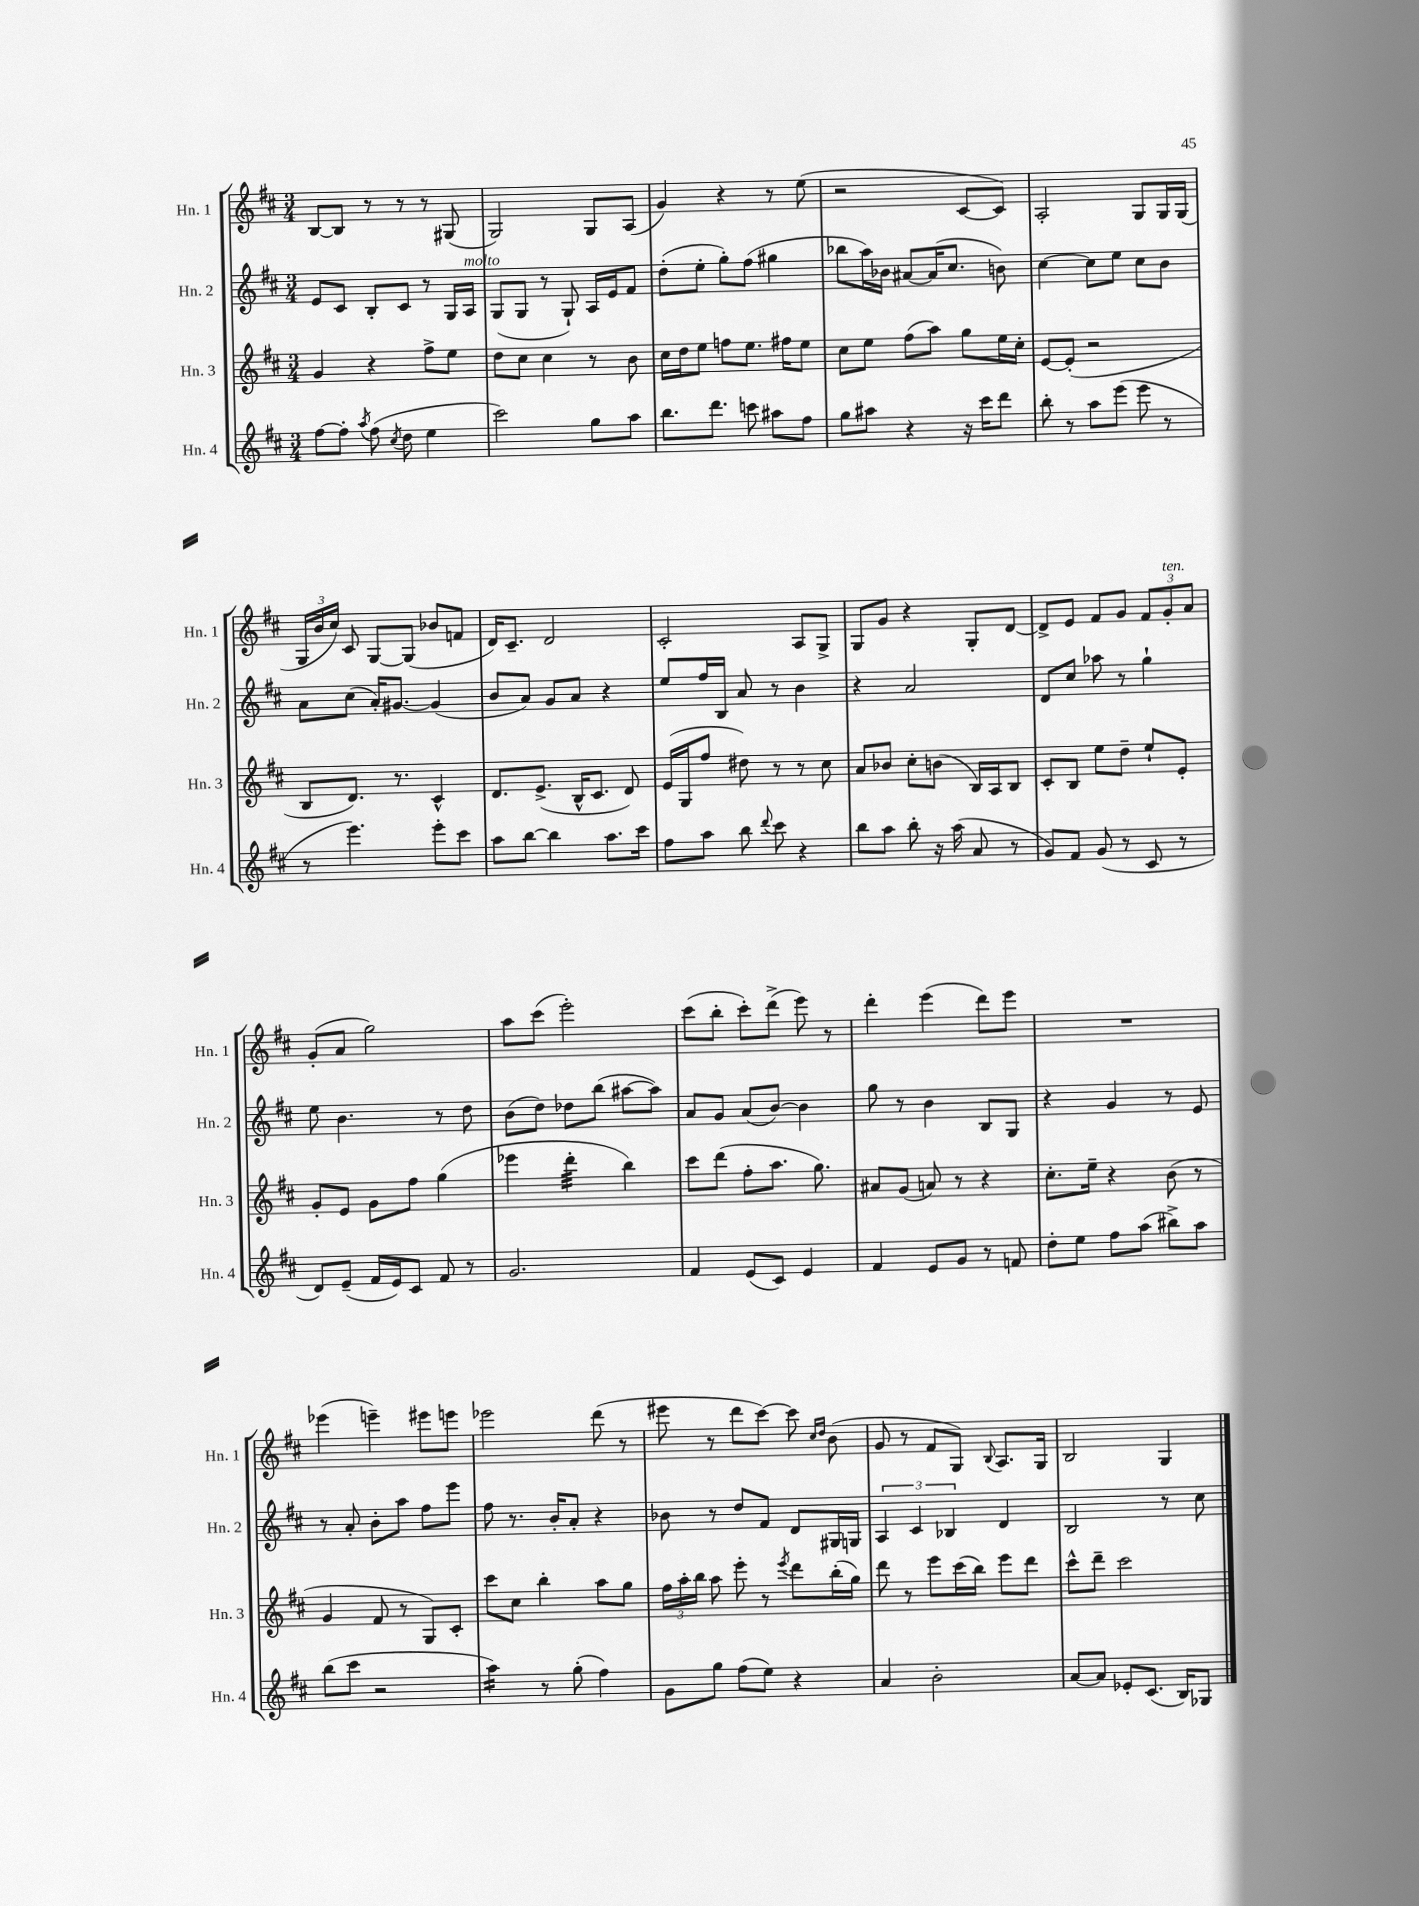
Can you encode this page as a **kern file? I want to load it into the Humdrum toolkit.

**kern	**kern	**kern	**kern
*staff4	*staff3	*staff2	*staff1
*clefG2	*clefG2	*clefG2	*clefG2
*k[f#c#]	*k[f#c#]	*k[f#c#]	*k[f#c#]
*M3/4	*M3/4	*M3/4	*M3/4
[8ff#	4g	8e	[8B
8ff#']	.	8c#	8B]
8qaa	.	.	.
(8ff#	4r	8B'	8r
8qcc#	.	.	.
8dd	.	8c#	8r
4ee	8ff#^	8r	8r
.	8ee	16G	(8G#
.	.	16A	.
=	=	=	=
2ccc#)	8dd	(8G	2G)
.	8cc#	8G	.
.	4cc#	8r	.
.	.	8G`)	.
8gg	8r	16A	8G
.	.	16e	.
8aa	8b	8f#	(8A
=	=	=	=
8.bb	16cc#	(8dd'	4g)
.	16dd	.	.
.	8ee	8ee'	.
8.ddd	.	.	.
.	8ff	8gg')	4r
8ccc	8.ee	(8ff#	.
8aa#	.	4gg#	8r
.	16ff#	.	.
8ff#	8ee	.	(8ee
=	=	=	=
8gg	8cc#	8bb-	2r
8aa#	8ee	16aa)	.
.	.	16b-	.
4r	(8ff#	[8a#	.
.	8aa)	(16a#]	.
.	.	8.cc#	.
16r	8gg	.	[8c#
16ccc#	.	.	.
8ddd	16ee	8b)	8c#])
.	16cc#'	.	.
=	=	=	=
8bb'	[8e	[4cc#	2A'
8r	(8e']	.	.
8aa	2r	8cc#]	.
(8eee	.	8ee	.
8eee	.	8cc#	8G
8r	.	8b	16G
.	.	.	(16G
=	=	=	=
8r	8B	8a	24G
.	.	.	24b
.	.	.	24cc#)
4.eee)	8.d)	(8cc#	8c#
.	.	16a')	[8G
.	8.r	[8.g#	.
.	.	.	(8G]
8eee'	4c#^^	(4g#]	8b-
8ccc#	.	.	8f
=	=	=	=
8aa	8.d	8b	16d)
.	.	.	8.c#~
[8bb	.	8a)	.
.	(8.e^	.	.
4bb]	.	8g	2d
.	16B^^	8a	.
.	8.c#	.	.
8.aa	.	4r	.
.	8d)	.	.
16ccc#	.	.	.
=	=	=	=
8ff#	(16e	8ee	2c#'
.	16G	.	.
8aa	8ff#	16ff#	.
.	.	16B	.
8bb	8dd#)	8a	.
8qqddd	.	.	.
8ccc#	8r	8r	.
4r	8r	4b	8A
.	8cc#	.	8G^
=	=	=	=
8bb	8a	4r	8G
8aa	8b-	.	8g
8bb'	8cc#'	2a	4r
16r	(8b	.	.
(16aa	.	.	.
8a	16B)	.	8G'
.	16A	.	.
8r	8B	.	[8d
=	=	=	=
8g)	8c#'	8d	8d^]
8f#	8B	8cc#	8e
(8g	8ee	8aa-	8f#
8r	8dd~	8r	8g
8c#	8ee`	4gg`	12f#
.	.	.	12g'
8r	8e'	.	.
.	.	.	12a
=	=	=	=
8d)	8g'	8ee	(8g'
(8e~	8e	4.b	8a
16f#	8g	.	2gg)
16e)	.	.	.
8c#	8ff#	.	.
8f#	(4gg	8r	.
8r	.	8dd	.
=	=	=	=
2.g	4eee-	(8b	8aa
.	.	8dd)	(8ccc#
.	4ddd'	8dd-	2eee')
.	.	(8bb	.
.	4bb)	[8aa#	.
.	.	8aa#])	.
=	=	=	=
4f#	8ccc#	8a	(8ccc#
.	(8ddd	8g	8bb'
(8e	8ff#'	(8a	8ccc#')
8c#)	8.aa	[8b)	(8ddd^
4e	.	4b]	8eee)
.	8.gg)	.	.
.	.	.	8r
=	=	=	=
4f#	8a#	8gg	4ddd'
.	(8g	8r	.
8e	8a)	4b	(4eee
8g	8r	.	.
8r	4r	8B	8ddd)
8f	.	8G	8eee
=	=	=	=
8dd'	8.cc#'	4r	2.r
8ee	.	.	.
.	16ee~	.	.
8ff#	4r	4g	.
(8aa	.	.	.
8bb#^)	(8b	8r	.
8aa	8r	8e	.
=	=	=	=
(8bb	4g	8r	(4eee-
8ccc#	.	8a'	.
2r	8f#	8b'	4eee~)
.	8r	8aa	.
.	8G)	8ff#	8eee#
.	8c#'	8eee	8eee
=	=	=	=
4aa)	8ccc#	8ff#	2eee-
.	8cc#	8.r	.
8r	4bb'	.	.
.	.	16b'	.
(8gg'	.	8a'	.
4ff#)	8aa	4r	(8ddd
.	8gg	.	8r
=	=	=	=
8g	24ff#	8b-	8eee#
.	24aa'	.	.
.	24bb	.	.
8gg	8aa	8r	8r
(8ff#	8eee'	8dd	8ddd
8ee)	8r	8f#	[8ccc#)
.	8qeee	.	.
4r	8ddd	8d	8ccc#]
.	.	.	16qqcc#
.	.	.	16qqdd
.	(16bb'	16G#	(8b
.	16gg)	16G	.
=	=	=	=
4a	8ddd	6A	8g
.	8r	.	8r
.	.	6c#	.
2b'	8eee	.	8f#
.	.	6B-	.
.	(16ccc#	.	8G)
.	16bb)	.	.
.	.	.	8qqB
.	8eee	4d	8.A
.	8ddd	.	.
.	.	.	16G
=	=	=	=
[8a	8ccc#^^	2B	2B
8a]	8ddd~	.	.
8e-'	2ccc#	.	.
(8.c#	.	.	.
.	.	8r	4G
16B)	.	.	.
8G-	.	8cc#	.
==	==	==	==
*-	*-	*-	*-
